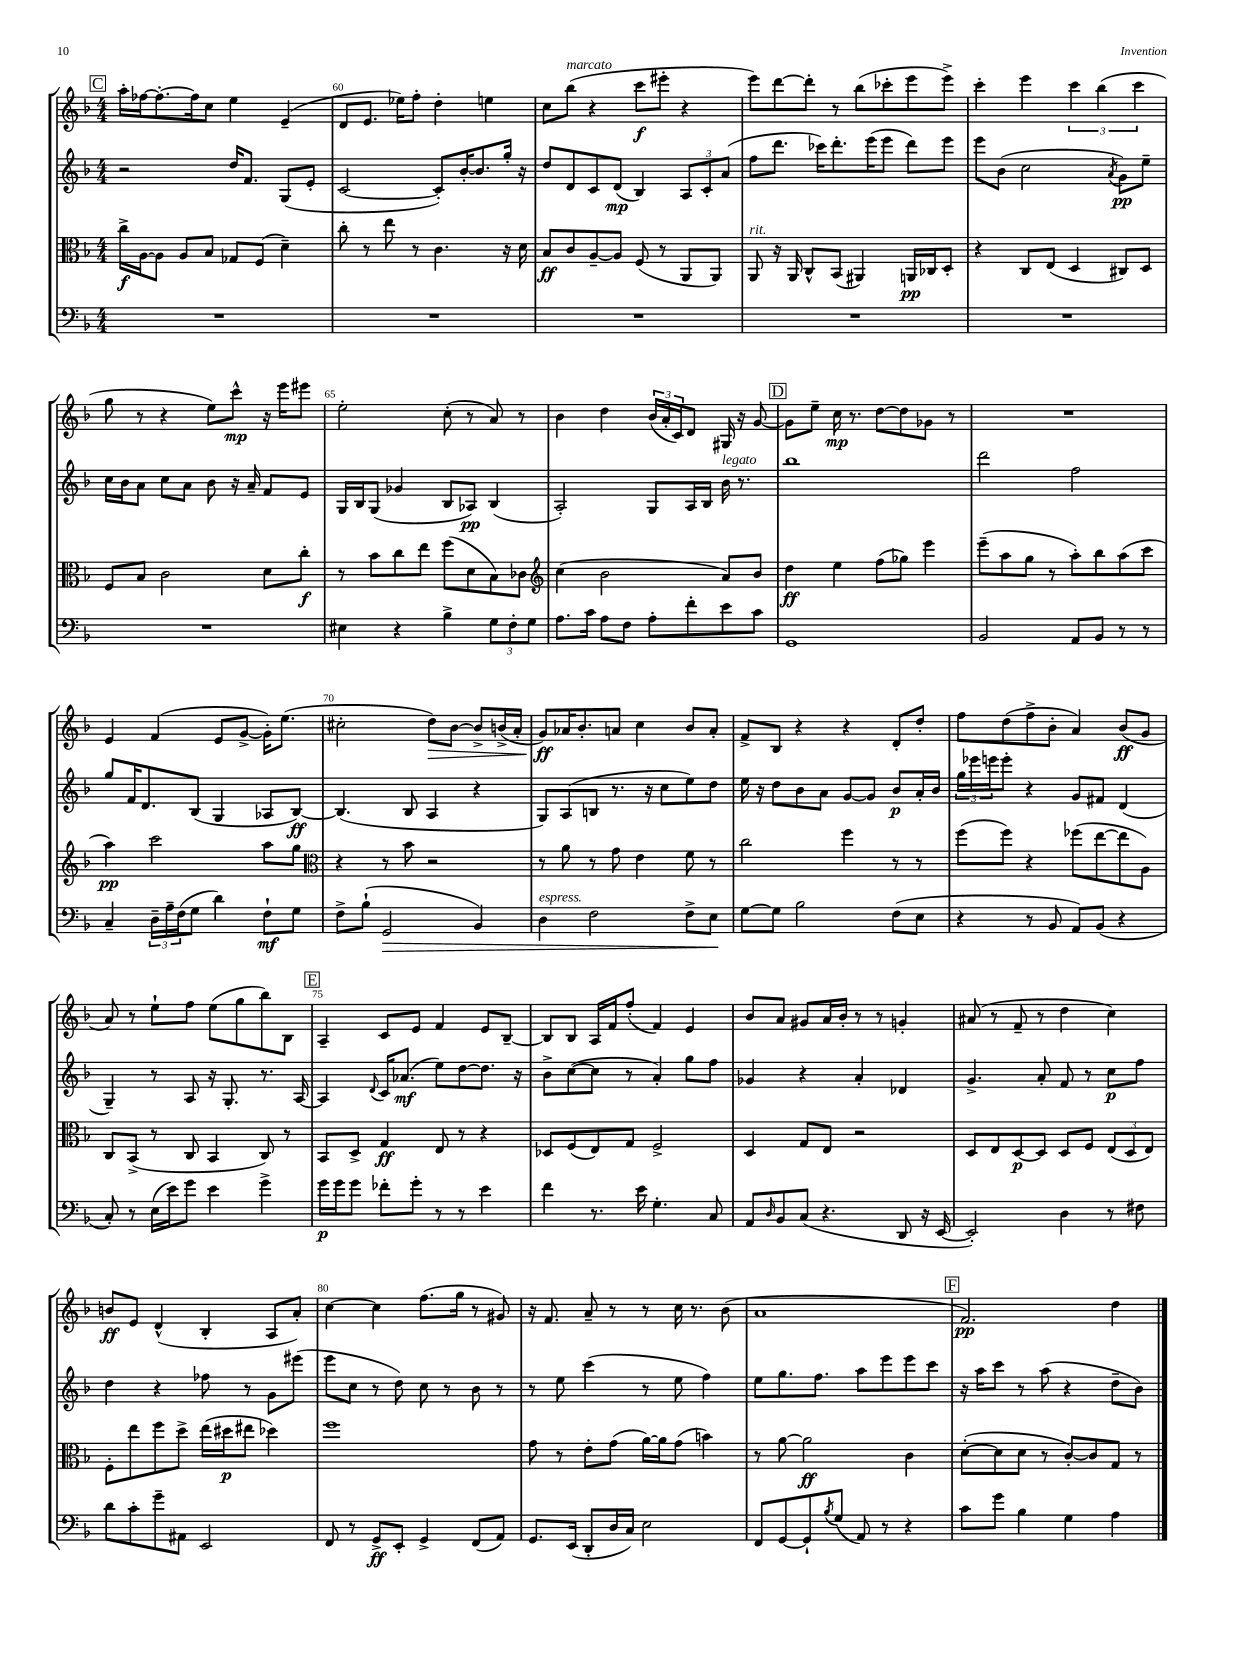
<<
\new StaffGroup <<
\new Staff = "s0" {
    \clef treble \key f \major \numericTimeSignature \time 4/4
    \mark \markup { \box "C" } a''16-. fes''16~ fes''8.~-. fes''16 c''8 e''4 e'4--( |
    d'8 e'8. ees''16) f''8-. d''4-. e''4 |
    c''8 bes''8^\markup { \italic "marcato" }( r4 c'''8\f eis'''8-. r4 |
    e'''8) d'''8~ d'''8-. r8 bes''8( ces'''8-. e'''8 e'''8->) |
    c'''4-. e'''4 \tuplet 3/2 { c'''4 bes''4( c'''4 } |
    g''8 r8 r4 e''8) c'''8-^\mp r16 e'''16 eis'''8 |
    e''2-. c''8-.( r8 a'8) r8 |
    bes'4 d''4 \tuplet 3/2 { bes'16( a'16-. c'16) } d'8 gis16 r16 g'8~ |
    \mark \markup { \box "D" } g'8 e''8-- c''16\mp r8. d''8~ d''8 ges'8 r8 |
    R1 |
    e'4 f'4( e'8 g'8~-> g'16-.) e''8.( |
    cis''2-. d''8\>) bes'8~ bes'8-> b'16->( a'16-. |
    g'8\ff\!) aes'16 bes'8.-. a'8 c''4 bes'8 a'8-. |
    f'8-> bes8 r4 r4 d'8-. d''8-. |
    f''8 d''8( f''8-> bes'8-. a'4) bes'8\ff( g'8 |
    a'8) r8 e''8-! f''8 e''8( g''8 bes''8) bes8 |
    \mark \markup { \box "E" } a4-- c'8 e'8 f'4 e'8 bes8~-- |
    bes8 bes8 a16 f'16 f''8-.( f'4) e'4 |
    bes'8 a'8 gis'8 a'16 bes'16-. r8 r8 g'4-. |
    ais'8( r8 f'8-- r8 d''4 c''4) |
    b'8\ff e'8 d'4-^( bes4-. a8 a'8-.) |
    c''4~ c''4 f''8.( g''16 r8 gis'8) |
    r16 f'8. a'8-- r8 r8 c''16 r8. bes'8( |
    a'1 |
    \mark \markup { \box "F" } f'2.\pp) d''4 \bar "|." |
}
\new Staff = "s1" {
    \clef treble \key f \major \numericTimeSignature \time 4/4
    \mark \markup { \box "C" } r2 d''16 f'8. g8( e'8-. |
    c'2~ c'8-.) bes'16~-. bes'8. g''16-. r16 |
    d''8 d'8 c'8 d'8\mp( bes4) \tuplet 3/2 { a8 c'8-. a'8( } |
    f''8 d'''8. ces'''16) d'''8.-. e'''16( e'''8 d'''8) e'''8 |
    e'''8 bes'8( c''2 \acciaccatura { a'8 } g'8\pp) e''8-- |
    c''16 bes'16 a'8 c''8 a'8 bes'8 r16 a'16-- f'8 e'8 |
    g16 bes16 g8( ges'4 bes8 aes8\pp) bes4( |
    a2-.) g8 a16 bes16 bes'16^\markup { \italic "legato" } r8. |
    \mark \markup { \box "D" } bes''1 |
    d'''2 f''2 |
    g''8 f'16 d'8. bes8( g4 aes8 bes8~\ff) |
    bes4.( bes8 a4 r4 |
    g8) a8( b8 r8. r16 c''8 e''8) d''8 |
    e''16 r16 d''8 bes'8 a'8 g'8~ g'8 bes'8\p a'16-. bes'16 |
    \tuplet 3/2 { g''16 ees'''16 e'''16 } e'''8-. r4 g'8 fis'8 d'4( |
    g4--) r8 a8 r16 g8.-. r8. a16~ |
    \mark \markup { \box "E" } a4 \appoggiatura { d'8 } c'16 aes'8.\mf( e''8) d''8~ d''8. r16 |
    bes'8-> c''8~( c''8 r8 a'4-.) g''8 f''8 |
    ges'4 r4 a'4-. des'4 |
    g'4.-> a'8-. f'8 r8 c''8\p f''8 |
    d''4 r4 fes''8 r8 g'8 eis'''8( |
    e'''8 c''8 r8 d''8) c''8 r8 bes'8 r8 |
    r8 e''8 c'''4( r8 e''8 f''4) |
    e''8 g''8. f''8. a''8 e'''8 e'''8 c'''8 |
    \mark \markup { \box "F" } r16 a''16 c'''8 r8 a''8( r4 d''8-- bes'8) \bar "|." |
}
\new Staff = "s2" {
    \clef alto \key f \major \numericTimeSignature \time 4/4
    \mark \markup { \box "C" } c''16->\f a16~ a8 a8 bes8 ges8 f8( d'4--) |
    c''8-. r8 e''8 r8 c'4. r16 d'16 |
    bes8\ff c'8 a8~-- a8 f8( r8 a,8 a,8) |
    a,8^\markup { \italic "rit." } r16 a,16 c8-^ bes,8( ais,4) a,16\pp ces16 d8-. |
    r4 c8 e8( d4 cis8) d8 |
    f8 bes8 c'2 d'8 c''8-.\f |
    r8 bes'8 c''8 e''8 f''8( d'8 bes8) ces'8 |
    \clef treble c''4( bes'2 a'8) bes'8 |
    \mark \markup { \box "D" } d''4\ff e''4 f''8( ges''8) e'''4 |
    e'''8--( a''8 g''8 r8 a''8-.) bes''8 a''8( c'''8 |
    a''4\pp) c'''2 a''8 g''8 |
    \clef alto r4 r8 bes'8 r2 |
    r8 a'8 r8 g'8 e'4 f'8 r8 |
    c''2 f''4 r8 r8 |
    f''8( f''8) r4 fes''8( e''8~ e''8 a8) |
    c8 bes,8->( r8 c8 bes,4 c8) r8 |
    \mark \markup { \box "E" } bes,8 d8-> g4\ff e8 r8 r4 |
    des8 f8( e8) g8 f2-> |
    d4 g8 e8 r2 |
    d8 e8 d8~\p d8 d8 f8 \tuplet 3/2 { e8( d8 e8) } |
    f8-. e''8 f''8 d''8-> e''16( dis''16\p eis''8 des''4) |
    f''1 |
    g'8 r8 e'8-. g'8( a'16~) a'16 g'8( b'4) |
    r8 a'8~ a'2\ff c'4 |
    \mark \markup { \box "F" } d'8~-.( d'8 d'8 r8 c'8~-.) c'8 g8 r8 \bar "|." |
}
\new Staff = "s3" {
    \clef bass \key f \major \numericTimeSignature \time 4/4
    \mark \markup { \box "C" } R1 |
    R1 |
    R1 |
    R1 |
    R1 |
    R1 |
    eis4 r4 bes4-> \tuplet 3/2 { g8 f8-. g8 } |
    a8. c'16 a8 f8 a8-. f'8-. e'8 c'8 |
    \mark \markup { \box "D" } g,1 |
    bes,2 a,8 bes,8 r8 r8 |
    c4-- \tuplet 3/2 { d16-- a16-- f16( } g8 d'4) f8-!\mf g8 |
    f8-> bes8-!( g,2\> bes,4) |
    d4^\markup { \italic "espress." } f2 f8-> e8\! |
    g8~ g8 bes2 f8( e8 |
    r4 r8 bes,8 a,8) bes,8( r4 |
    c8-.) r8 e16( e'16) g'8 e'4 g'4-> |
    \mark \markup { \box "E" } g'16\p g'16 g'8 fes'8-. g'8-. r8 r8 e'4 |
    f'4 r8. e'16 g4.-. c8 |
    a,8 \grace { d16 } bes,8 c8( r4. d,8 r16 e,16~ |
    e,2-.) d4 r8 fis8 |
    d'8 c'8-. g'8-- ais,8 e,2 |
    f,8 r8 g,8->\ff e,8-. g,4-> f,8( a,8) |
    g,8. e,16( d,8-. d16 c16) e2 |
    f,8 g,8~ g,8-! \acciaccatura { bes8 } g8( a,8) r8 r4 |
    \mark \markup { \box "F" } c'8 g'8 bes4 g4 a4 \bar "|." |
}
>>
>>
\layout { \context { \Score currentBarNumber = #59 \override BarNumber.break-visibility = ##(#f #t #t) barNumberVisibility = #(every-nth-bar-number-visible 5) } }
